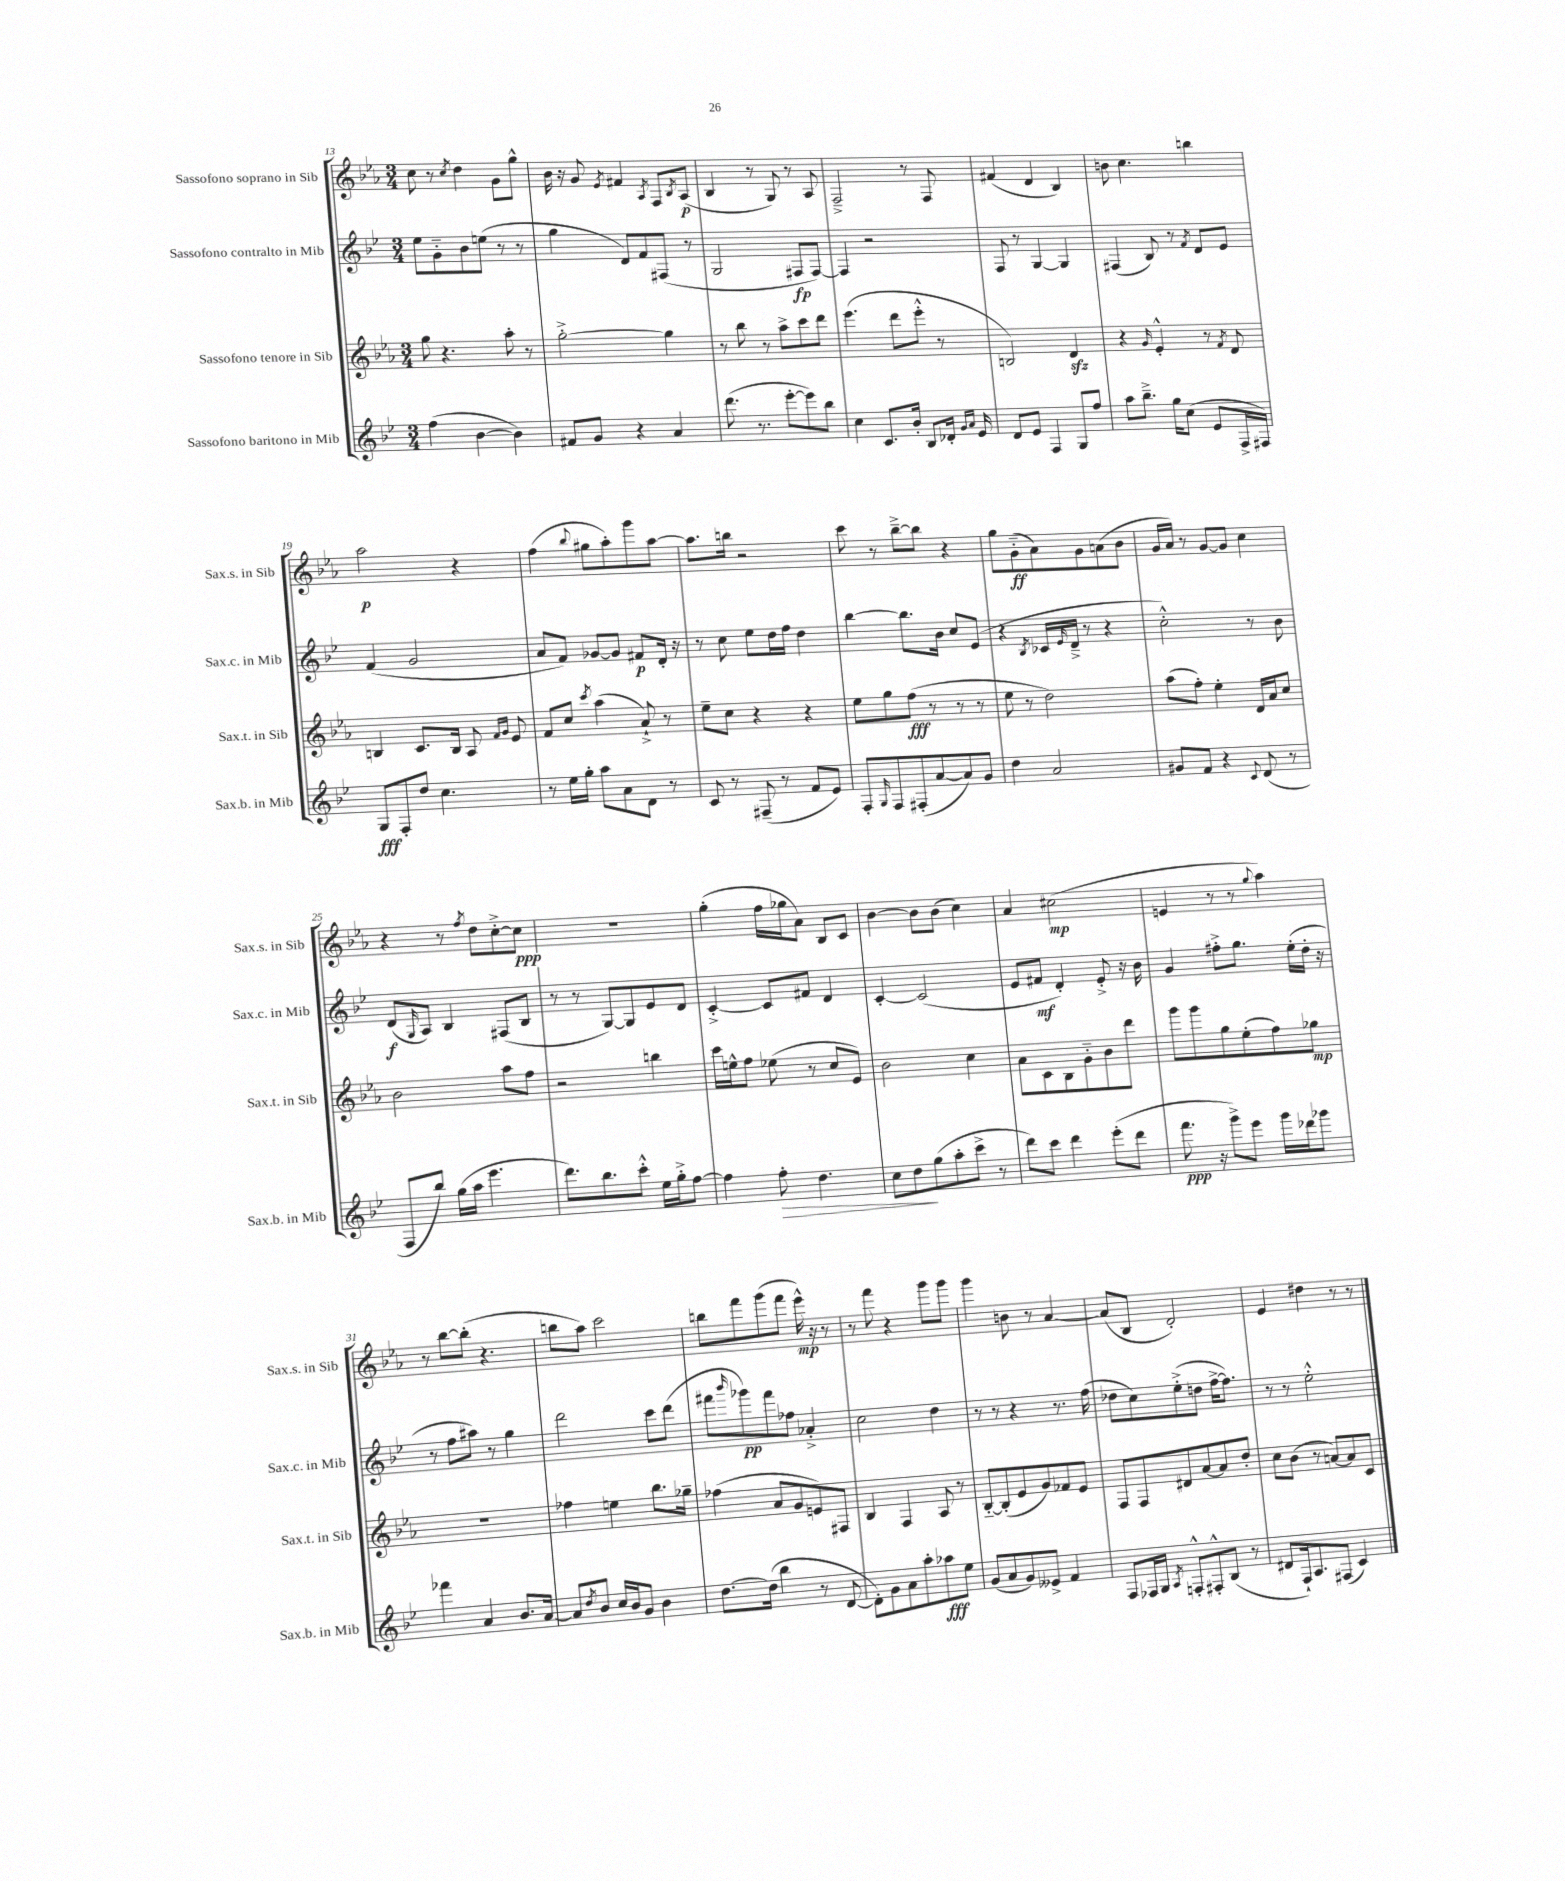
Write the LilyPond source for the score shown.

<<
\new StaffGroup <<
\new Staff = "s0" \with { instrumentName = "Sassofono soprano in Sib" shortInstrumentName = "Sax.s. in Sib" } {
    \clef treble \key ees \major \numericTimeSignature \time 3/4
    c''8 r8 \acciaccatura { c''8 } d''4 g'8 g''8-^ |
    bes'16 r16 g'8 \acciaccatura { ees'8 } fis'4 \acciaccatura { aes8 } f8 \acciaccatura { bes8 } aes8\p( |
    bes4 r8 g8) r8 aes8 |
    f2---> r8 f8 |
    fis'4( d'4 bes4) |
    b'8 c''4. b''4 |
    aes''2\p r4 |
    f''4( \appoggiatura { bes''8 } gis''8 aes''8-.) g'''8 aes''8~ |
    aes''8. b''16 r2 |
    c'''8 r8 bes''8~---> bes''8 r4 |
    g''8 g'8-_\ff( aes'8) g'8 a'8( bes'8 |
    g'16 aes'16) r8 g'8~ g'8 c''4 |
    r4 r8 \acciaccatura { f''8 } d''8 c''8~-.-> c''8\ppp |
    R2. |
    g''4-.( f''16 ges''16 aes'8) bes8 c'8 |
    bes'4~ bes'8 bes'8( c''4) |
    aes'4 cis''2\mp( |
    e'4 r8 r8 \appoggiatura { g''8 } aes''4) |
    r8 bes''8~ bes''8-.( r4. |
    b''8 aes''8) c'''2 |
    b''8 f'''8 g'''8( f'''8 ees'''16-^\mp) r16 r8 |
    r8 f'''8 r4 g'''8 g'''8 |
    g'''4 b'8 r8 aes'4~ |
    aes'8( bes8 d'2-.) |
    ees'4 dis''4 r8 r8 \bar "|." |
}
\new Staff = "s1" \with { instrumentName = "Sassofono contralto in Mib" shortInstrumentName = "Sax.c. in Mib" } {
    \clef treble \key bes \major \numericTimeSignature \time 3/4
    ees''8 g'8-_ bes'8 e''8( r8 r8 |
    g''4 d'8) f'8 fis8( r8 |
    g2 fis8\fp fis8~) |
    fis4 r2 |
    f8 r8 g4~ g4 |
    fis4( bes8) r8 \acciaccatura { f'8 } d'8 ees'8 |
    f'4( g'2 |
    a'8 f'8) ges'8~ ges'8 fis'8\p d'16-. r16 |
    r8 c''8 ees''8 d''16 f''16 d''4 |
    bes''4~ bes''8. bes'16 c''8 ees'8( |
    r4 \acciaccatura { bes8 } ces'16 \grace { ees'16 } d'16---> r8 r4 |
    c''2-.-^) r8 bes'8 |
    d'8\f( \grace { g16 } a8) bes4 fis8( bes8 |
    r8 r8 g8~) g8 ees'8 d'8 |
    c'4~-.-> c'8 fis'8 d'4 |
    c'4~-. c'2( |
    ees'8 fis'8\mf d'4-.) ees'8-.-> r16 bes'16 |
    g'4 fis''8-.-> g''8. ees''16-.( d''16-. r16 |
    r8 f''8 ais''8) r8 g''4 |
    d'''2 c'''8 d'''8( |
    fis'''8 \grace { bes'''16 } ges'''8\pp) fis'''8 fes''8 aes'4-.-> |
    c''2 d''4 |
    r8 r8 r4 r8. f''16( |
    des''8 c''8) ees''8-.->( d''8 f''16~-> f''8.) |
    r8 r8 ees''2-.-^ \bar "|." |
}
\new Staff = "s2" \with { instrumentName = "Sassofono tenore in Sib" shortInstrumentName = "Sax.t. in Sib" } {
    \clef treble \key ees \major \numericTimeSignature \time 3/4
    g''8 r4. aes''8-. r8 |
    g''2~-.-> g''4 |
    r8 bes''8 r8 aes''8-> c'''8 d'''8 |
    ees'''4.( d'''8 ees'''8-.-^ r8 |
    b2) d'4\sfz |
    r4 \grace { g'16 } ees'4-.-^ r8 \acciaccatura { f'8 } d'8 |
    b4 c'8. b16 aes8 \grace { f'16 g'16 } ees'8 |
    f'8 c''8 \acciaccatura { c'''8 } aes''4( aes'8-!->) r8 |
    ees''8-- c''8 r4 r4 |
    ees''8 g''8 f''8\fff( r8 r8 r8 |
    ees''8 r8 d''2) |
    aes''8( f''8-.) ees''4-. d'16 aes'16 c''8 |
    bes'2 aes''8 f''8 |
    r2 b''4 |
    c'''16 e''16-^ f''8 ees''8( r8 c''8 ees'8) |
    bes'2 c''4 |
    aes'8 c'8 bes8 g'8-_ bes'8 d'''8 |
    g'''8 g'''8 g''8 ees''8-.( f''8) ges''8\mp |
    R2. |
    fes''4 e''4 bes''8. ges''16-- |
    fes''4( aes'8 g'8 e'8) fis8 |
    bes4 f4 aes8 r8 |
    bes8~-_ bes8-.( ees'8 g'8) fes'8 ees'8 |
    f8 f8 dis'8 aes'8~ aes'8 d''8-. |
    c''8 bes'8( r8 a'8~) a'8 c'8 \bar "|." |
}
\new Staff = "s3" \with { instrumentName = "Sassofono baritono in Mib" shortInstrumentName = "Sax.b. in Mib" } {
    \clef treble \key bes \major \numericTimeSignature \time 3/4
    f''4( bes'4~ bes'4) |
    fis'8 g'8 r4 a'4 |
    d'''8.( r8. ees'''8~-. ees'''8) bes''8 |
    c''4 c'8. bes'16-. bes8 des'16-. \grace { g'16 a'16 } ees'16 |
    d'8 ees'8 f4 g8 f''8 |
    a''8 bes''8.---> g''16 c''8( ees'8 f16-> fis16) |
    g8\fff f8-. d''8 c''4. |
    r8 ees''16 g''16-. a''8 a'8 d'8 r8 |
    c'8 r8 fis8--( r8 f'8 ees'8) |
    f8-. \grace { g16 } f8 fis8-.( a'8~ a'8) g'8 |
    d''4 a'2 |
    gis'8 f'8 r4 \appoggiatura { c'8 } d'8( r8 |
    f8 bes''8) g''16( a''16 ees'''4. |
    d'''8.) bes''8. c'''8-.-^ ees''16 g''16-.-> f''8~ |
    f''4 f''8-.\> d''4. |
    c''8 d''8\! g''8( a''8-. c'''8-> r8 |
    d'''8) c'''8 d'''4 ees'''8-.( d'''8 |
    f'''8.\ppp r16 g'''8->) ees'''8 g'''16 des'''16 ges'''8 |
    fes'''4 a'4 bes'8. a'16~ |
    a'8 \acciaccatura { d''8 } bes'8 c''16 bes'16 g'8 bes'4 |
    d''8.~ d''16( bes''4 r8 d'8~ |
    d'8-.) g'8 a'8 a''8-. aes''8\fff ees''8 |
    g'8( a'8 g'8) eeses'8-> f'4 |
    f8 fes16 g16 \acciaccatura { a8 } f8-.-^ fis8-.-^ bes8( r8 |
    dis'8 f16-!) a8. fis8( c'4) \bar "|." |
}
>>
>>
\layout { \context { \Score currentBarNumber = #13 } }
